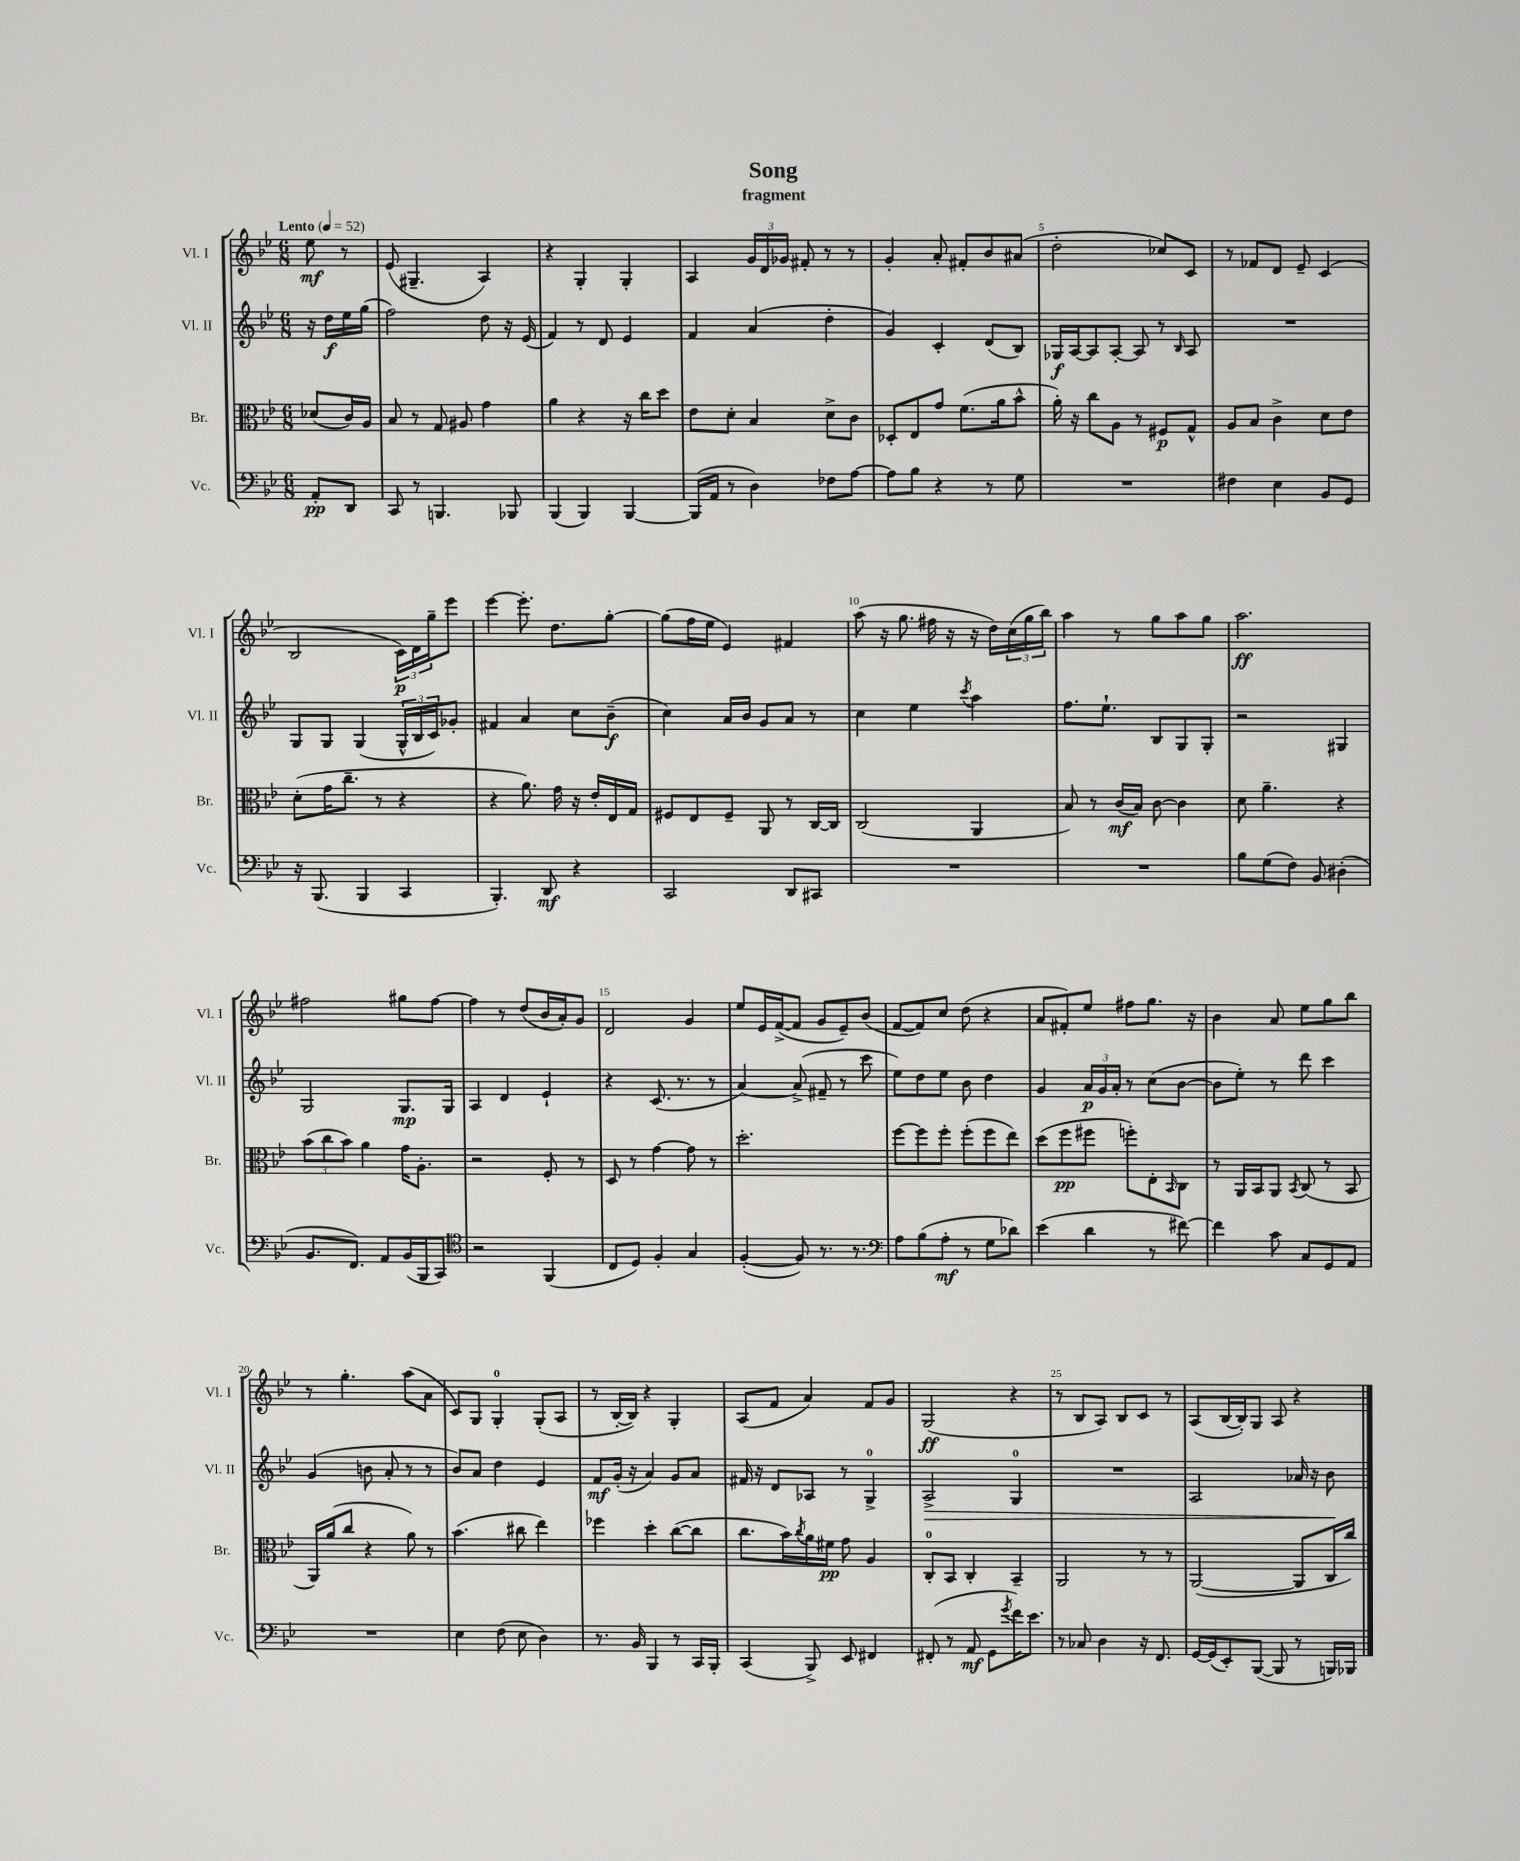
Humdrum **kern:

**kern	**dynam	**kern	**dynam	**kern	**dynam	**kern	**dynam
*part4	*part4	*part3	*part3	*part2	*part2	*part1	*part1
*staff4	*staff4	*staff3	*staff3	*staff2	*staff2	*staff1	*staff1
*I"Vc.	*	*I"Br.	*	*I"Vl. II	*	*I"Vl. I	*
*I'Vc.	*	*I'Br.	*	*I'Vl. II	*	*I'Vl. I	*
*clefF4	*	*clefC3	*	*clefG2	*	*clefG2	*
*k[b-e-]	*	*k[b-e-]	*	*k[b-e-]	*	*k[b-e-]	*
*M6/8	*	*M6/8	*	*M6/8	*	*M6/8	*
*MM52	*	*MM52	*	*MM52	*	*MM52	*
=	=	=	=	=	=	=	=
!	!	!	!	!	!	!LO:TX:a:B:t=Lento	!
8AA'/L	pp	(8d-X/L	.	16r	.	8ee-\	mf
.	.	.	.	16dd\LL	f	.	.
8DD/J	.	16c/L)	.	16ee-\	.	8r	.
.	.	16A/JJ	.	(16gg\JJ	.	.	.
=1	=1	=1	=1	=1	=1	=1	=1
8CC/	.	8B-/	.	2ff\)	.	(8e-/	.
8r	.	8r	.	.	.	4.G#X~/	.
4.BBBn/	.	8G/	.	.	.	.	.
.	.	8A#X/	.	.	.	.	.
.	.	4g\	.	8dd\	.	4A/)	.
8BBB-X/	.	.	.	16r	.	.	.
.	.	.	.	(16e-/	.	.	.
=2	=2	=2	=2	=2	=2	=2	=2
(4BBB-/	.	4a\	.	4f/)	.	4r	.
4BBB-/)	.	4r	.	8r	.	4G'/	.
.	.	.	.	8d/	.	.	.
[4BBB-/	.	16r	.	4e-/	.	4G'/	.
.	.	16cc\KL	.	.	.	.	.
.	.	8dd\J	.	.	.	.	.
=3	=3	=3	=3	=3	=3	=3	=3
(16BBB-/LL]	.	8e-\L	.	4f/	.	4A/	.
16AA/JJ	.	.	.	.	.	.	.
8r	.	8d'\J	.	.	.	.	.
4D\)	.	4B-/	.	(4a/	.	24g/LL	.
.	.	.	.	.	.	24d/	.
.	.	.	.	.	.	24g-X/JJ	.
.	.	.	.	.	.	8f#X'/	.
8F-X\L	.	8d^\L	.	4dd'\	.	8r	.
[8A\J	.	8c\J	.	.	.	8r	.
=4	=4	=4	=4	=4	=4	=4	=4
8A\L]	.	8D-X'/L	.	4g/)	.	4g'/	.
8B-\J	.	8E-/	.	.	.	.	.
4r	.	8g/J	.	4c'/	.	8a'/	.
.	.	(8.f\L	.	.	.	8f#X'/L	.
8r	.	.	.	(8d/L	.	8b-/	.
.	.	16a\k	.	.	.	.	.
8G\	.	8b-^^\J	.	8B-/J)	.	(8a#X/J	.
=5	=5	=5	=5	=5	=5	=5	=5
2.r	.	16a'\)	.	16G-X/LL	f	2dd'\	.
.	.	16r	.	[16A/J	.	.	.
.	.	8cc\L	.	8A/]	.	.	.
.	.	8A\J	.	[8A'/J	.	.	.
.	.	8r	.	8A/]	.	.	.
.	.	8F#X/L	p	8r	.	8cc-X/L)	.
.	.	.	.	16qqB-/	.	.	.
.	.	8G^^/J	.	8A/	.	8c/J	.
=6	=6	=6	=6	=6	=6	=6	=6
4F#X\	.	8A/L	.	2.r	.	8r	.
.	.	8B-/J	.	.	.	8f-X/L	.
4E-\	.	4c^\	.	.	.	8d/J	.
.	.	.	.	.	.	8e-~/	.
8BB-/L	.	8d\L	.	.	.	(4c/	.
8GG/J	.	8e-\J	.	.	.	.	.
!!LO:LB:g=z
=7	=7	=7	=7	=7	=7	=7	=7
16r	.	(8d'\L	.	8G/L	.	2B-/	.
(8.BBB-/	.	.	.	.	.	.	.
.	.	16g\K	.	8G/J	.	.	.
.	.	8.cc~\J	.	.	.	.	.
4BBB-/	.	.	.	(4G/	.	.	.
.	.	8r	.	.	.	.	.
4CC/	.	4r	.	24G^^/LL	.	24c\LL)	p
.	.	.	.	24B-/	.	24d\	.
.	.	.	.	24c/J)	.	24gg~\J	.
.	.	.	.	8g-X'/J	.	8eee-\J	.
=8	=8	=8	=8	=8	=8	=8	=8
4.BBB-'/)	.	4r	.	4f#X/	.	[4eee-\	.
.	.	8.a\)	.	4a/	.	8.eee-'\]	.
8DD/	mf	.	.	.	.	.	.
.	.	16g\	.	.	.	8.dd\L	.
4r	.	16r	.	8cc\L	.	.	.
.	.	16e-'/LL	.	.	.	.	.
.	.	16E-/	.	(8b-~\J	f	[8gg'\J	.
.	.	16G/JJ	.	.	.	.	.
=9	=9	=9	=9	=9	=9	=9	=9
2CC/	.	8F#X/L	.	4cc\)	.	(8gg\L]	.
.	.	8E-/	.	.	.	16ff\L	.
.	.	.	.	.	.	16ee-\JJ	.
.	.	8F#~/J	.	16a/LL	.	4e-/)	.
.	.	.	.	16b-/JJ	.	.	.
.	.	8AA/	.	8g/L	.	.	.
8DD/L	.	8r	.	8a/J	.	4f#X/	.
8CC#X/J	.	[16C/LL	.	8r	.	.	.
.	.	16C/JJ]	.	.	.	.	.
=10	=10	=10	=10	=10	=10	=10	=10
2.r	.	(2C/	.	4cc\	.	(8aa\	.
.	.	.	.	.	.	16r	.
.	.	.	.	.	.	8.gg\	.
.	.	.	.	4ee-\	.	.	.
.	.	.	.	.	.	16ff#X\	.
.	.	.	.	.	.	16r	.
.	.	.	.	8qccc/	.	.	.
.	.	4AA/	.	4aa\	.	16r	.
.	.	.	.	.	.	16dd\LL)	.
.	.	.	.	.	.	(24cc\	.
.	.	.	.	.	.	24gg\	.
.	.	.	.	.	.	24bb-\JJ)	.
=11	=11	=11	=11	=11	=11	=11	=11
2.r	.	8B-/)	.	8.ff\L	.	4aa\	.
.	.	8r	.	.	.	.	.
.	.	.	.	8.ee-`\J	.	.	.
.	.	(16c/LL	mf	.	.	8r	.
.	.	16B-/JJ)	.	.	.	.	.
.	.	[8c\	.	8B-/L	.	8gg\L	.
.	.	4c\]	.	8G/	.	8aa\	.
.	.	.	.	8G'/J	.	8gg\J	.
=12	=12	=12	=12	=12	=12	=12	=12
8B-\L	.	8d\	.	2r	.	2.aa\	ff
(8G\	.	4.a~\	.	.	.	.	.
8F\J)	.	.	.	.	.	.	.
8BB-/	.	.	.	.	.	.	.
(4D#X'\	.	4r	.	4G#X/	.	.	.
!!LO:LB:g=z
=13	=13	=13	=13	=13	=13	=13	=13
8.BB-/L	.	(12b-\L	.	2G/	.	2ff#X\	.
.	.	12cc\	.	.	.	.	.
.	.	12b-\J)	.	.	.	.	.
8.FF/J)	.	.	.	.	.	.	.
.	.	4a\	.	.	.	.	.
8AA/L	.	.	.	.	.	.	.
(16BB-/L	.	16g\KL	.	8.G/L	mp	8gg#X\L	.
16BBB-/J	.	8.A'\J	.	.	.	.	.
8CC/J)	.	.	.	.	.	[8ff#\J	.
.	.	.	.	16G/Jk	.	.	.
=14	=14	=14	=14	=14	=14	=14	=14
*clefC4	*	*	*	*	*	*	*
2r	.	2r	.	4A/	.	4ff#\]	.
.	.	.	.	4d/	.	8r	.
.	.	.	.	.	.	(8dd/L	.
(4FF/	.	8F'/	.	4e-`/	.	16b-/L	.
.	.	.	.	.	.	16a'/J)	.
.	.	8r	.	.	.	8g/J	.
=15	=15	=15	=15	=15	=15	=15	=15
8C/L	.	8D/	.	4r	.	2d/	.
8D/J)	.	8r	.	.	.	.	.
4F'/	.	[4g\	.	(8.c/	.	.	.
.	.	.	.	8.r	.	.	.
4G/	.	8g\]	.	.	.	4g/	.
.	.	8r	.	8r	.	.	.
=16	=16	=16	=16	=16	=16	=16	=16
([4F'/	.	2.dd'\	.	[4a/)	.	8ee-/L	.
.	.	.	.	.	.	16e-/L	.
.	.	.	.	.	.	([16f^/J	.
8F/])	.	.	.	(8a^/]	.	8f/J]	.
8.r	.	.	.	8f#X~/	.	8g/L	.
.	.	.	.	8r	.	8e-~/)	.
8.r	.	.	.	.	.	.	.
.	.	.	.	8ccc\	.	(8b-/J	.
=17	=17	=17	=17	=17	=17	=17	=17
*clefF4	*	*	*	*	*	*	*
8A\L	.	[8ff\L	.	8ee-\L)	.	[8f/L	.
(8B-\	.	8ff\]	.	8dd\	.	8f/])	.
8A'\J	mf	8ff'\J	.	8ee-\J	.	8cc/J	.
8r	.	(8ff'\L	.	8b-\	.	(8dd\	.
8G\L	.	8ff\	.	4dd\	.	4r	.
8d-X\J)	.	8ee-\J)	.	.	.	.	.
=18	=18	=18	=18	=18	=18	=18	=18
(4e-\	.	(8dd\L	.	4g/	.	8a/L	.
.	.	8ff\	pp	.	.	8f#X'/)	.
4d\	.	8ff#X\J	.	24a/LL	p	8ee-/J	.
.	.	.	.	24g/	.	.	.
.	.	.	.	24a'/JJ	.	.	.
.	.	8ffn'\L)	.	8r	.	8ff#X\L	.
8r	.	8E-'\	.	(8cc\L	.	8.gg\J	.
.	.	16qqBB-/	.	.	.	.	.
[8f#X\)	.	8C\J	.	[8b-\J	.	.	.
.	.	.	.	.	.	16r	.
=19	=19	=19	=19	=19	=19	=19	=19
4f#\]	.	8r	.	8b-\L]	.	4b-\	.
.	.	16AA/LL	.	8ee-'\J)	.	.	.
.	.	16BB-/J	.	.	.	.	.
8c\	.	8AA/J	.	8r	.	8a/	.
.	.	8qBB-/	.	.	.	.	.
8C/L	.	(8C/	.	8ddd\	.	8ee-\L	.
8GG/	.	8r	.	4ccc\	.	8gg\	.
8AA/J	.	8BB-/	.	.	.	8bb-\J	.
!!LO:LB:g=z
=20	=20	=20	=20	=20	=20	=20	=20
2.r	.	16AA/LL)	.	(4g/	.	8r	.
.	.	(16a/J	.	.	.	.	.
.	.	8cc/J	.	.	.	4.gg'\	.
.	.	4r	.	8bn\	.	.	.
.	.	.	.	8a'/	.	.	.
.	.	8a\)	.	8r	.	(8aa\L	.
.	.	8r	.	8r	.	8a\J	.
=21	=21	=21	=21	=21	=21	=21	=21
4E-\	.	(4.b-\	.	8b-/L)	.	8c/L)	.
.	.	.	.	8a/J	.	8G/J	.
(8F\	.	.	.	4dd\	.	4G'/	.
8E-\	.	8cc#X\	.	.	.	.	.
4D\)	.	4ee-\)	.	4e-/	.	(8G'/L	.
.	.	.	.	.	.	8A/J	.
=22	=22	=22	=22	=22	=22	=22	=22
8.r	.	4ff-X\	.	8f/L	mf	8r	.
.	.	.	.	(16g'/Jk	.	[16B-'/LL	.
16BB-/	.	.	.	16r	.	16B-/JJ])	.
4BBB-/	.	4dd'\	.	4a/)	.	4r	.
8r	.	([8cc\L	.	8g/L	.	4G'/	.
16CC/LL	.	8cc\J]	.	8a/J	.	.	.
16BBB-'/JJ	.	.	.	.	.	.	.
=23	=23	=23	=23	=23	=23	=23	=23
(4CC/	.	8.cc\L	.	16f#X/	.	(8A/L	.
.	.	.	.	16r	.	.	.
.	.	.	.	8d/L	.	8f/J	.
.	.	16b-\L)	.	.	.	.	.
.	.	8qcc/	.	.	.	.	.
8BBB-^/)	.	16a\	.	8A-X/J	.	4a/)	.
.	.	16f#X\JJ	pp	.	.	.	.
8EE-/	.	8g\	.	8r	.	.	.
4FF#X/	.	4A/	.	4G^/	.	8f/L	.
.	.	.	.	.	.	8g/J	.
=24	=24	=24	=24	=24	=24	=24	=24
!	!	!	!	!	!LO:HP:b	!	!
(8FF#X'/	.	8C'/L	.	2A^/	>	(2G/	ff
8r	.	8BB-/J	.	.	.	.	.
8AA/	mf	4C'/	.	.	.	.	.
8GG\L	.	.	.	.	.	.	.
8qg/	.	.	.	.	.	.	.
16f\K)	.	4BB-~/	.	4G/	.	4r	.
8.e-\J	.	.	.	.	.	.	.
=25	=25	=25	=25	=25	=25	=25	=25
8r	.	2AA/	.	2.r	.	8r	.
8C-X/	.	.	.	.	.	8B-/L	.
4D\	.	.	.	.	.	8A/J)	.
.	.	.	.	.	.	8B-/L	.
16r	.	8r	.	.	.	8c/J	.
8.FF/	.	.	.	.	.	.	.
.	.	8r	.	.	.	8r	.
=26	=26	=26	=26	=26	=26	=26	=26
[16GG/LL	.	([2AA/	.	2A/	.	(8A/L	.
(16GG/J]	.	.	.	.	.	.	.
8EE-'/)	.	.	.	.	.	[16B-/L	.
.	.	.	.	.	.	16B-'/J])	.
([8BBB-/J	.	.	.	.	.	8G/J	.
8BBB-/]	.	.	.	.	.	8A/	.
8r	.	8AA/L]	.	16a-X/	.	4r	.
.	.	.	.	16r	.	.	.
16BBBn/LL)	.	16C/L	.	8b-\	.	.	.
16BBB-X/JJ	.	16cc/JJ)	.	.	.	.	.
.	.	.	.	.	]	.	.
==	==	==	==	==	==	==	==
*-	*-	*-	*-	*-	*-	*-	*-
